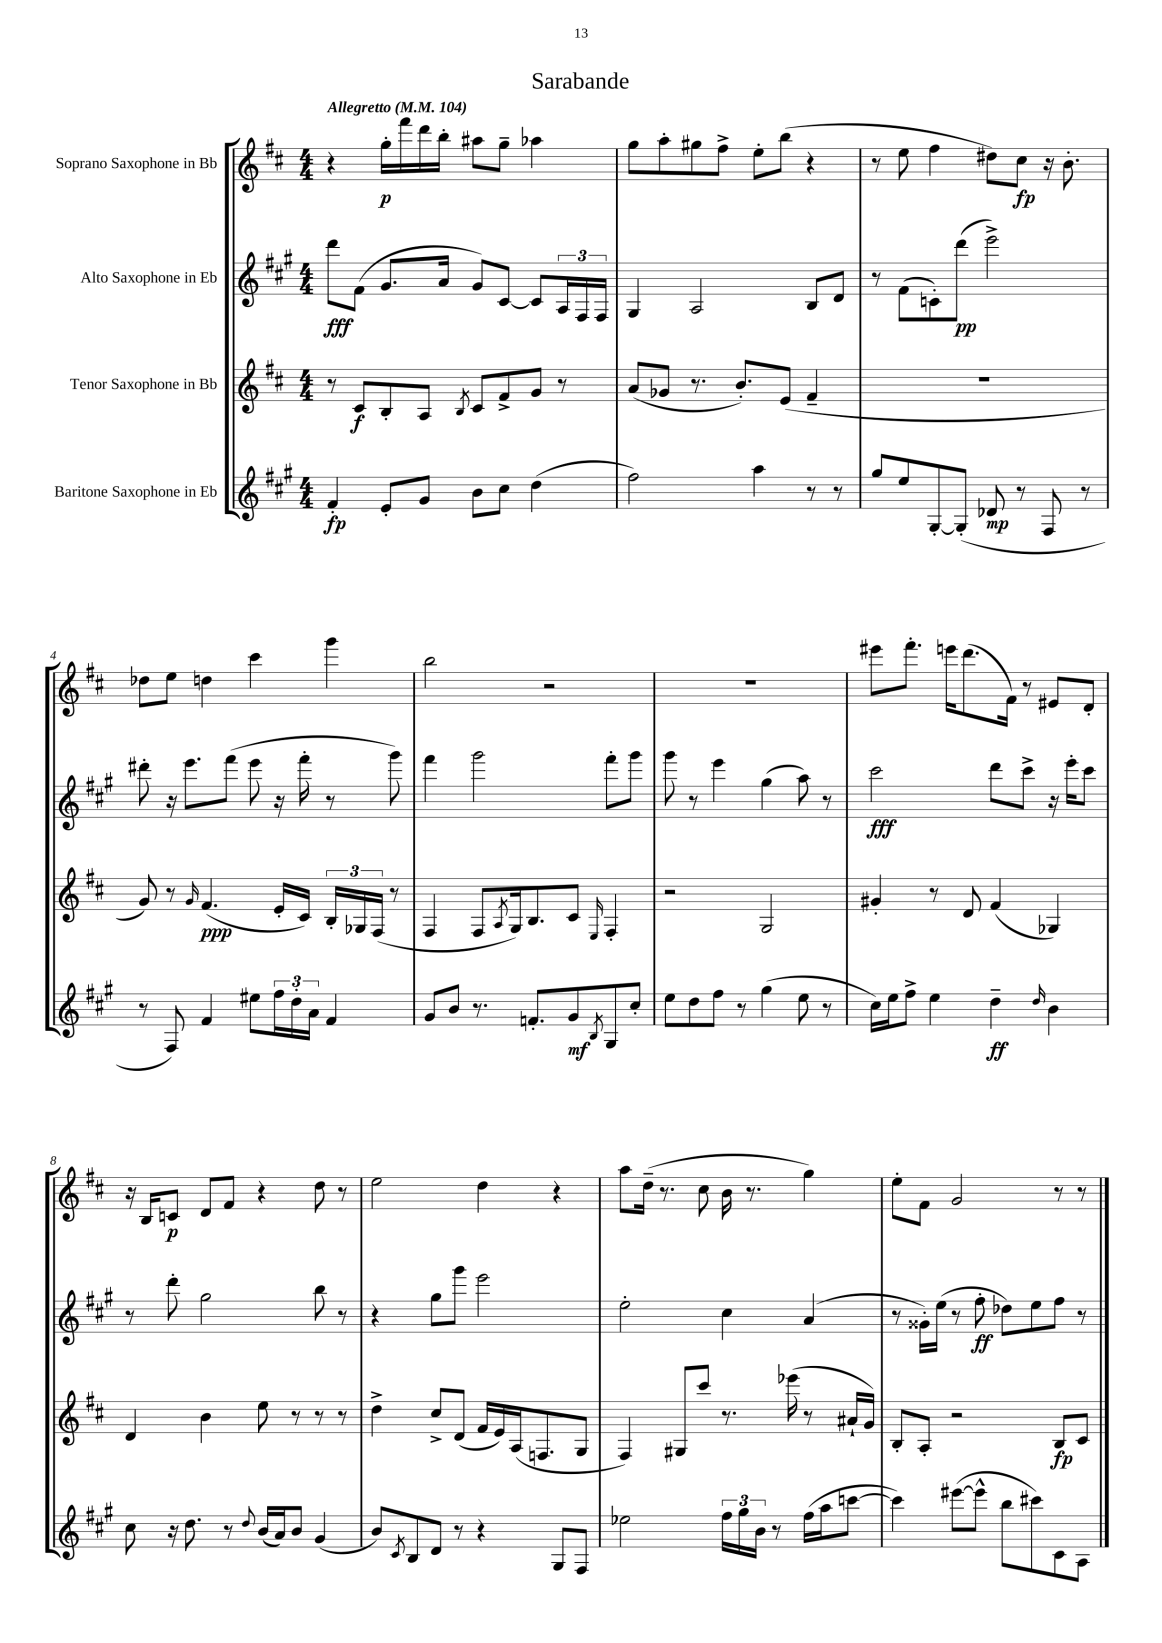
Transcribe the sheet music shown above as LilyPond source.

\header { title = "Sarabande" }
<<
\new StaffGroup <<
\new Staff = "s0" \with { instrumentName = "Soprano Saxophone in Bb" } {
    \clef treble \key d \major \numericTimeSignature \time 4/4 \tempo "Allegretto" 4 = 104
    r4 g''16-.\p fis'''16 d'''16 b''16-. ais''8 g''8-- aes''4 |
    g''8 a''8-. gis''8 fis''8-> e''8-. b''8( r4 |
    r8 e''8 fis''4 dis''8) cis''8\fp r16 b'8.-. |
    des''8 e''8 d''4 cis'''4 g'''4 |
    b''2 r2 |
    R1 |
    eis'''8 fis'''8.-. e'''16 d'''8.( fis'16) r8 eis'8 d'8-. |
    r16 b16 c'8\p d'8 fis'8 r4 d''8 r8 |
    e''2 d''4 r4 |
    a''8 d''16--( r8. cis''8 b'16 r8. g''4) |
    e''8-. fis'8 g'2 r8 r8 \bar "|." |
}
\new Staff = "s1" \with { instrumentName = "Alto Saxophone in Eb" } {
    \clef treble \key a \major \numericTimeSignature \time 4/4
    d'''8\fff fis'8( gis'8. a'16 gis'8) cis'8~ cis'8 \tuplet 3/2 { a16 fis16 fis16 } |
    gis4 a2 b8 d'8 |
    r8 fis'8( c'8-.) d'''8\pp( e'''2->) |
    dis'''8-. r16 e'''8. fis'''8( e'''8 r16 fis'''16-. r8 gis'''8) |
    fis'''4 gis'''2 fis'''8-. gis'''8 |
    gis'''8 r8 e'''4 gis''4( a''8) r8 |
    cis'''2\fff d'''8 cis'''8-> r16 e'''16-. cis'''8 |
    r8 d'''8-. gis''2 b''8 r8 |
    r4 gis''8 gis'''8 e'''2 |
    e''2-. cis''4 a'4( |
    r8 gisis'16-.) e''16( r8 fis''8-.\ff des''8) e''8 fis''8 r8 \bar "|." |
}
\new Staff = "s2" \with { instrumentName = "Tenor Saxophone in Bb" } {
    \clef treble \key d \major \numericTimeSignature \time 4/4
    r8 cis'8\f b8-. a8 \acciaccatura { b8 } cis'8 fis'8-> g'8 r8 |
    a'8( ges'8 r8. b'8.-.) e'8( fis'4-- |
    R1 |
    g'8) r8 \grace { g'16 } fis'4.\ppp( e'16-. cis'16) \tuplet 3/2 { b16-. ges16 fis16( } r8 |
    fis4 fis8 \acciaccatura { a8 } g16) b8. cis'8 \grace { e16 } fis4-. |
    r2 g2 |
    gis'4-. r8 d'8 fis'4( ges4) |
    d'4 b'4 e''8 r8 r8 r8 |
    d''4-> cis''8-> d'8( fis'16 e'16) a16( f8. g8 |
    fis4) gis8 cis'''8 r8. ees'''16( r8 ais'16-! g'16) |
    b8-. a8-. r2 b8\fp cis'8 \bar "|." |
}
\new Staff = "s3" \with { instrumentName = "Baritone Saxophone in Eb" } {
    \clef treble \key a \major \numericTimeSignature \time 4/4
    fis'4-.\fp e'8-. gis'8 b'8 cis''8 d''4( |
    fis''2) a''4 r8 r8 |
    gis''8 e''8 gis8~-. gis8-.( des'8\mp r8 fis8 r8 |
    r8 fis8) fis'4 eis''8 \tuplet 3/2 { fis''16 d''16-. a'16 } fis'4 |
    gis'8 b'8 r8. f'8.-. gis'8\mf \acciaccatura { b8 } gis8 cis''8-. |
    e''8 d''8 fis''8 r8 gis''4( e''8 r8 |
    cis''16) e''16 fis''8-> e''4 d''4--\ff \grace { d''16 } b'4 |
    cis''8 r16 d''8. r8 \appoggiatura { d''8 } b'16( a'16) b'8 gis'4( |
    b'8) \acciaccatura { cis'8 } b8 d'8 r8 r4 gis8 fis8 |
    ees''2 \tuplet 3/2 { fis''16 gis''16 b'16 } r8 fis''16( a''16 c'''8~ |
    c'''4) eis'''8~( eis'''8-^ b''8 cis'''8) cis'8 a8 \bar "|." |
}
>>
>>
